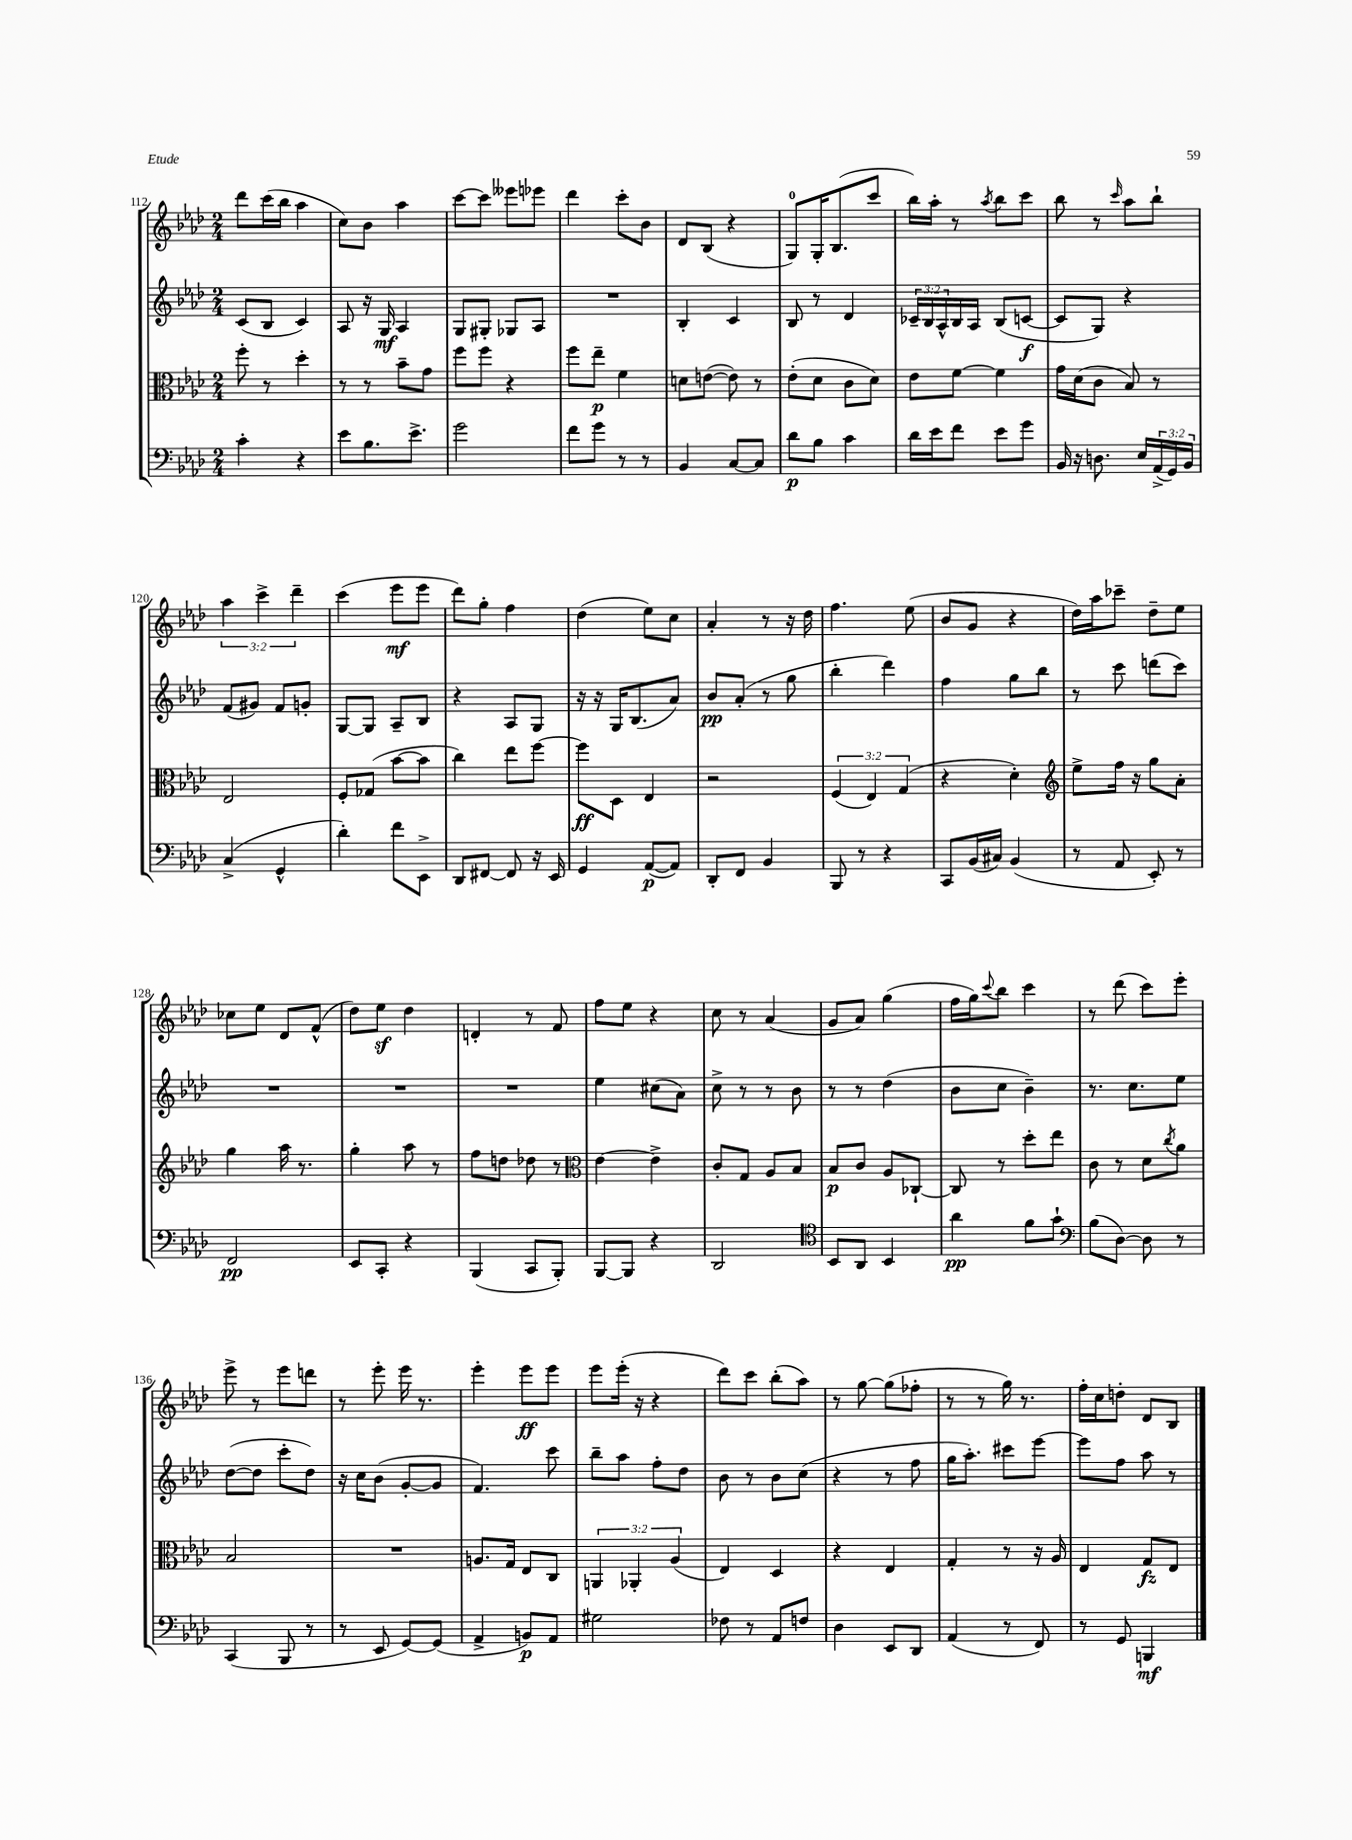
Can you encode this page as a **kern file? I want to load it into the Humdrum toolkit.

**kern	**kern	**kern	**kern
*staff4	*staff3	*staff2	*staff1
*clefF4	*clefC3	*clefG2	*clefG2
*k[b-e-a-d-]	*k[b-e-a-d-]	*k[b-e-a-d-]	*k[b-e-a-d-]
*M2/4	*M2/4	*M2/4	*M2/4
4c'	8ff'	(8c	8ddd-
.	8r	8B-	(16ccc
.	.	.	16bb-
4r	4dd-'	4c)	4aa-
=	=	=	=
8e-	8r	8A-	8cc)
8.B-	8r	16r	8b-
.	.	16G	.
.	8b-~	4A-	4aa-
8.e-^	.	.	.
.	8g	.	.
=	=	=	=
2g	8ff	8G	[8ccc
.	8ff	8G#'	8ccc]
.	4r	8G-	8eee--
.	.	8A-	8eee-
=	=	=	=
8f	8ff	2r	4ddd-
8g	8ee-~	.	.
8r	4f	.	8ccc'
8r	.	.	8b-
=	=	=	=
4BB-	8d	4B-'	8d-
.	([8e	.	(8B-
[8C	8e])	4c	4r
8C]	8r	.	.
=	=	=	=
8d-	(8e-'	8B-	8G)
8B-	8d-	8r	16G'
.	.	.	(8.B-
4c	8c	4d-	.
.	8d-)	.	8ccc
=	=	=	=
16d-	8e-	24c-~	16bb-)
.	.	24B-	.
16e-	.	.	16aa-'
.	.	24A-^^	.
8f	[8f	16B-	8r
.	.	16A-	.
.	.	.	8qaa-
8e-	4f]	(8B-	8bb-
8g	.	[8c	8ccc
=	=	=	=
16BB-	16g	8c]	8bb-
16r	(16d-	.	.
8.D	8c	8G)	8r
.	.	.	16qqccc
.	8B-)	4r	8aa-
16E-	.	.	.
(24AA-^	8r	.	8bb-`
24GG)	.	.	.
24BB-	.	.	.
=	=	=	=
(4C^	2E-	(8f	6aa-
.	.	8g#)	.
.	.	.	6ccc^
4GG^^	.	8f	.
.	.	.	6ddd-~
.	.	8g'	.
=	=	=	=
4d-')	8F'	[8G	(4ccc
.	(8G-	8G]	.
8f	[8b-	8A-~	8eee-
8EE-^	8b-]	8B-	8eee-
=	=	=	=
8DD-	4cc)	4r	8ddd-)
[8FF#	.	.	8gg'
8FF#]	8ee-	8A-	4ff
16r	[8ff	8G	.
16EE-	.	.	.
=	=	=	=
4GG	8ff]	16r	(4dd-
.	.	16r	.
.	8D-	16G	.
.	.	(8.B-	.
([8AA-	4E-	.	8ee-)
8AA-])	.	8a-)	8cc
=	=	=	=
8DD-'	2r	8b-	4a-'
8FF	.	(8a-'	.
4BB-	.	8r	8r
.	.	8gg	16r
.	.	.	16dd-
=	=	=	=
8BBB-	(6F	4bb-'	4.ff
8r	.	.	.
.	6E-)	.	.
4r	.	4ddd-)	.
.	(6G	.	.
.	.	.	(8ee-
=	=	=	=
8CC	4r	4ff	8b-
(16BB-	.	.	8g
16C#)	.	.	.
(4BB-	4d-')	8gg	4r
.	.	8bb-	.
=	=	=	=
*	*clefG2	*	*
8r	8ee-^	8r	16dd-)
.	.	.	16aa-
8AA-	16ff	8ccc	8ccc-~
.	16r	.	.
8EE-')	8gg	(8ddd	8dd-~
8r	8a-'	8ccc)	8ee-
=	=	=	=
2FF	4gg	2r	8cc-
.	.	.	8ee-
.	16aa-	.	8d-
.	8.r	.	.
.	.	.	(8f^^
=	=	=	=
8EE-	4gg'	2r	8dd-)
8CC'	.	.	8ee-
4r	8aa-	.	4dd-
.	8r	.	.
=	=	=	=
(4BBB-	8ff	2r	4d'
.	8dd	.	.
8CC	8dd-	.	8r
8BBB-')	8r	.	8f
=	=	=	=
*	*clefC3	*	*
[8BBB-	[4e-	4ee-	8ff
8BBB-]	.	.	8ee-
4r	4e-^]	(8cc#	4r
.	.	8a-)	.
=	=	=	=
2DD-	8c'	8cc^	8cc
.	8G	8r	8r
.	8A-	8r	(4a-
.	8B-	8b-	.
=	=	=	=
*clefC4	*	*	*
8BB-	8B-	8r	8g
8AA-	8c	8r	8a-)
4BB-	8A-	(4dd-	(4gg
.	[8C-`	.	.
=	=	=	=
4a-	8C-]	8b-	16ff
.	.	.	16gg)
.	.	.	8qqccc
.	8r	8cc	8bb-
8f	8dd-'	4b-~)	4ccc
8g`	8ee-	.	.
=	=	=	=
*clefF4	*	*	*
(8B-	8c	8.r	8r
[8D-)	8r	.	(8ddd-
.	.	8.cc	.
8D-]	8d-	.	8ccc)
.	8qcc	.	.
8r	8a-	8ee-	8eee-'
=	=	=	=
(4CC	2B-	([8dd-	8eee-^
.	.	8dd-]	8r
8BBB-	.	8ccc'	8eee-
8r	.	8dd-)	8ddd
=	=	=	=
8r	2r	16r	8r
.	.	16cc	.
8EE-	.	(8b-	8eee-'
[8GG)	.	[8g'	16eee-
.	.	.	8.r
(8GG]	.	8g]	.
=	=	=	=
4AA-^	8.A	4.f)	4eee-'
.	16G	.	.
8BB)	8E-	.	8eee-
8AA-	8C	8ccc	8eee-
=	=	=	=
2G#	6AA	8bb-~	8eee-
.	.	8aa-	(16eee-'
.	6AA-'	.	.
.	.	.	16r
.	.	8ff'	4r
.	(6A-	.	.
.	.	8dd-	.
=	=	=	=
8F-	4E-)	8b-	8ddd-)
8r	.	8r	8ccc
8AA-	4D-	8b-	(8bb-'
8F	.	(8cc	8aa-)
=	=	=	=
4D-	4r	4r	8r
.	.	.	[8gg
8EE-	4E-	8r	(8gg]
8DD-	.	8ff	8ff-'
=	=	=	=
(4AA-	4G'	16gg	8r
.	.	8.aa-')	.
.	.	.	8r
8r	8r	8ccc#	16gg)
.	.	.	8.r
8FF)	16r	[8eee-	.
.	16A-	.	.
=	=	=	=
8r	4E-	8eee-]	16ff'
.	.	.	16cc
8GG	.	8ff	8dd'
4BBB	8G	8aa-	8d-
.	8E-	8r	8B-
==	==	==	==
*-	*-	*-	*-
